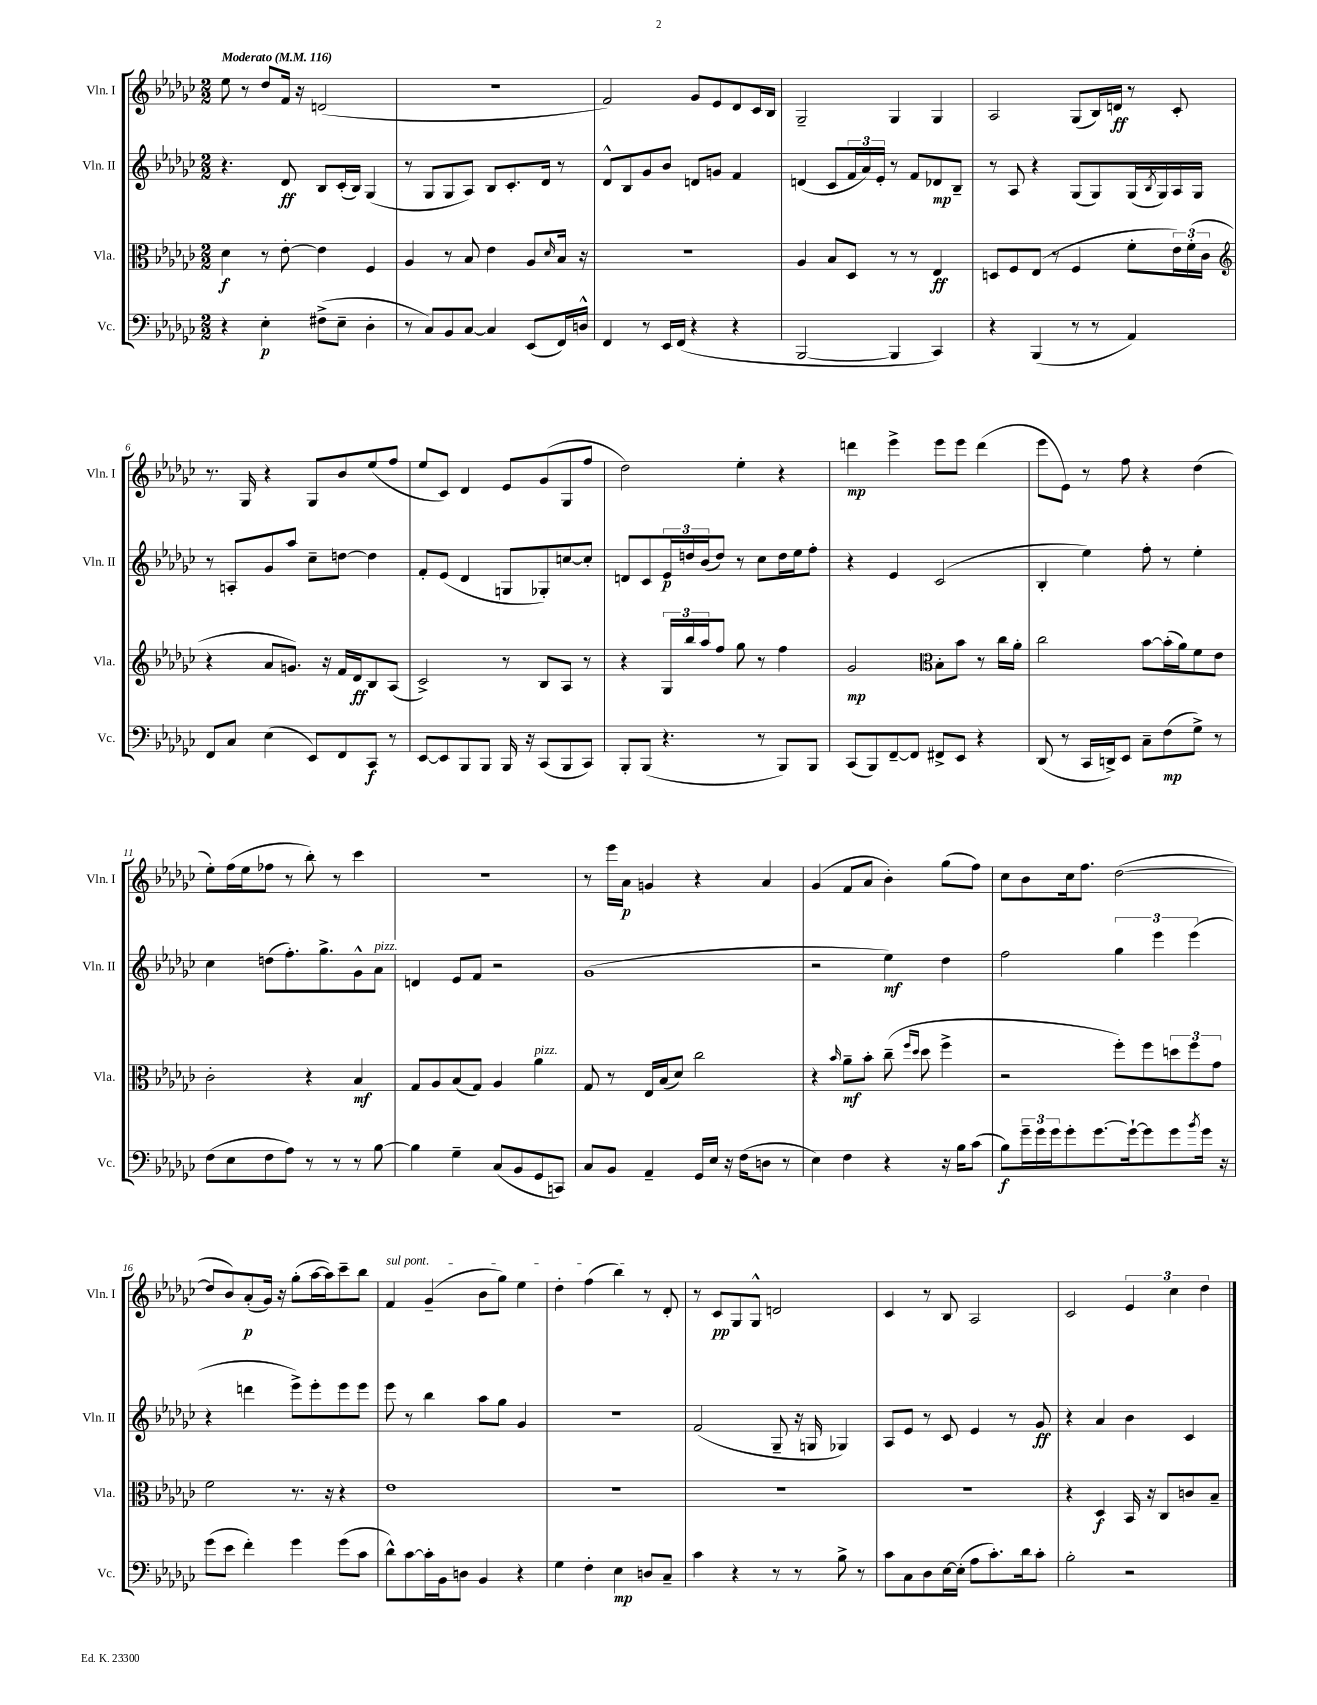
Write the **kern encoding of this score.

**kern	**dynam	**kern	**dynam	**kern	**dynam	**kern	**dynam
*part4	*part4	*part3	*part3	*part2	*part2	*part1	*part1
*staff4	*staff4	*staff3	*staff3	*staff2	*staff2	*staff1	*staff1
*I"Vc.	*	*I"Vla.	*	*I"Vln. II	*	*I"Vln. I	*
*I'Vc.	*	*I'Vla.	*	*I'Vln. II	*	*I'Vln. I	*
*clefF4	*	*clefC3	*	*clefG2	*	*clefG2	*
*k[b-e-a-d-g-c-]	*	*k[b-e-a-d-g-c-]	*	*k[b-e-a-d-g-c-]	*	*k[b-e-a-d-g-c-]	*
*M2/2	*	*M2/2	*	*M2/2	*	*M2/2	*
*MM116	*	*MM116	*	*MM116	*	*MM116	*
=1	=1	=1	=1	=1	=1	=1	=1
!	!	!	!	!	!	!LO:TX:a:B:t=Moderato	!
4r	.	4d-\	f	4.r	.	8ee-\	.
.	.	.	.	.	.	8r	.
4E-'\	p	8r	.	.	.	8dd-/L	.
.	.	[8e-'\	.	8d-/	ff	16f/Jk	.
.	.	.	.	.	.	16r	.
(8F#X^\L	.	4e-\]	.	8B-/L	.	(2dn/	.
8E-~\J	.	.	.	(16c-'/L	.	.	.
.	.	.	.	16B-/JJ)	.	.	.
4D-'\	.	4F/	.	(4G-/	.	.	.
=2	=2	=2	=2	=2	=2	=2	=2
8r	.	4A-/	.	8r	.	1r	.
8C-/L)	.	.	.	8G-/L	.	.	.
8BB-/	.	8r	.	8G-/	.	.	.
[8C-/J	.	8B-/	.	8A-/J)	.	.	.
4C-/]	.	4e-\	.	8B-/L	.	.	.
.	.	.	.	8.c-'/	.	.	.
(8EE-/L	.	8A-/L	.	.	.	.	.
.	.	.	.	16d-/Jk	.	.	.
.	.	16qqd-/	.	.	.	.	.
16FF/L)	.	16B-/Jk	.	8r	.	.	.
16Dn^^/JJ	.	16r	.	.	.	.	.
=3	=3	=3	=3	=3	=3	=3	=3
4FF/	.	1r	.	8d-^^/L	.	2f/)	.
.	.	.	.	8B-/	.	.	.
8r	.	.	.	8g-/	.	.	.
16EE-/LL	.	.	.	8b-/J	.	.	.
(16FF/JJ	.	.	.	.	.	.	.
4r	.	.	.	8dn/L	.	8g-/L	.
.	.	.	.	8gn/J	.	8e-/	.
4r	.	.	.	4f/	.	8d-/	.
.	.	.	.	.	.	16c-/L	.
.	.	.	.	.	.	16B-/JJ	.
=4	=4	=4	=4	=4	=4	=4	=4
[2BBB-/	.	4A-/	.	(4dn/	.	2G-~/	.
.	.	8B-/L	.	8c-/L	.	.	.
.	.	8D-/J	.	24f/L	.	.	.
.	.	.	.	24a-/)	.	.	.
.	.	.	.	24e-'/JJ	.	.	.
4BBB-/]	.	8r	.	8r	.	4G-/	.
.	.	8r	.	8f/L	.	.	.
4CC-/)	.	4E-/	ff	8d-X/	mp	4G-/	.
.	.	.	.	8B-~/J	.	.	.
=5	=5	=5	=5	=5	=5	=5	=5
4r	.	8Dn/L	.	8r	.	2A-/	.
.	.	8F/	.	8A-/	.	.	.
(4BBB-/	.	(8E-/J	.	4r	.	.	.
.	.	8r	.	.	.	.	.
8r	.	4F/	.	(8G-/L	.	(8G-/L	.
8r	.	.	.	8G-/)	.	16B-/L)	.
.	.	.	.	.	.	16dn/JJ	ff
4AA-/)	.	8f'\L	.	(16G-/L	.	8r	.
.	.	.	.	8qB-/	.	.	.
.	.	.	.	16G-/)	.	.	.
.	.	24e-\L)	.	16A-/	.	8c-'/	.
.	.	(24f'\	.	.	.	.	.
.	.	.	.	16G-/JJ	.	.	.
.	.	24c-\JJ	.	.	.	.	.
!!LO:LB:g=z
=6	=6	=6	=6	=6	=6	=6	=6
*	*	*clefG2	*	*	*	*	*
8FF/L	.	4r	.	8r	.	8.r	.
8C-/J	.	.	.	8An'/L	.	.	.
.	.	.	.	.	.	16G-/	.
(4E-\	.	8a-/L	.	8g-/	.	4r	.
.	.	8.gn/J)	.	8aa-/J	.	.	.
8EE-/L)	.	.	.	8cc-~\L	.	8G-/L	.
.	.	16r	.	.	.	.	.
8FF/	.	16f/LL	.	[8ddn\J	.	8b-/	.
.	.	16d-/J	ff	.	.	.	.
8CC-/J	f	8B-/	.	4dd\]	.	(8ee-/	.
8r	.	(8A-/J	.	.	.	8ff/J	.
=7	=7	=7	=7	=7	=7	=7	=7
[8EE-/L	.	2c-^/)	.	8f'/L	.	8ee-/L	.
8EE-/]	.	.	.	(8e-/J	.	8c-/J)	.
8BBB-/	.	.	.	4d-/	.	4d-/	.
8BBB-/J	.	.	.	.	.	.	.
16BBB-/	.	8r	.	8Gn/L	.	8e-/L	.
16r	.	.	.	.	.	.	.
(8CC-/L	.	8B-/L	.	8G-X'/)	.	(8g-/	.
8BBB-/	.	8A-/J	.	[8ccn/	.	8G-/	.
8CC-/J)	.	8r	.	8cc'/J]	.	8ff/J	.
=8	=8	=8	=8	=8	=8	=8	=8
8BBB-'/L	.	4r	.	8dn/L	.	2dd-\)	.
(8BBB-/J	.	.	.	8c-/	.	.	.
4.r	.	24G-/LL	.	24e-/L	p	.	.
.	.	24bb-/	.	24ddn/	.	.	.
.	.	24aa-/J	.	(24b-/J	.	.	.
.	.	8ff/J	.	8dd/J)	.	.	.
.	.	8gg-\	.	8r	.	4ee-'\	.
8r	.	8r	.	8cc-\L	.	.	.
8BBB-/L)	.	4ff\	.	16dd\L	.	4r	.
.	.	.	.	16ee-\J	.	.	.
8BBB-/J	.	.	.	8ff'\J	.	.	.
=9	=9	=9	=9	=9	=9	=9	=9
(8CC-/L	.	2g-/	mp	4r	.	4dddn\	mp
8BBB-/)	.	.	.	.	.	.	.
[8FF~/	.	.	.	4e-/	.	4eee-^\	.
8FF/J]	.	.	.	.	.	.	.
*	*	*clefC3	*	*	*	*	*
8FF#X^/L	.	8B-'\L	.	(2c-/	.	8eee-\L	.
8EE-/J	.	8b-\J	.	.	.	8eee-\J	.
4r	.	8r	.	.	.	(4ddd\	.
.	.	16cc-\LL	.	.	.	.	.
.	.	16a-'\JJ	.	.	.	.	.
=10	=10	=10	=10	=10	=10	=10	=10
(8DD-/	.	2cc-\	.	4B-'/	.	8eee-\L	.
8r	.	.	.	.	.	8e-\J)	.
16CC-/LL	.	.	.	4ee-\)	.	8r	.
16DDn^/J)	.	.	.	.	.	.	.
8EE-/J	.	.	.	.	.	8ff\	.
8C-~\L	.	[8b-\L	.	8ff'\	.	4r	.
(8F\	mp	(16b-'\L]	.	8r	.	.	.
.	.	16a-\J)	.	.	.	.	.
8G-^\J)	.	8f\	.	4ee-'\	.	(4dd-\	.
8r	.	8e-\J	.	.	.	.	.
!!LO:LB:g=z
=11	=11	=11	=11	=11	=11	=11	=11
(8F\L	.	2c-'\	.	4cc-\	.	8ee-'\L)	.
8E-\	.	.	.	.	.	(16ff\L	.
.	.	.	.	.	.	16ee-\J	.
8F\	.	.	.	(8ddn\L	.	8ff-X\J	.
8A-\J)	.	.	.	8.ff'\)	.	8r	.
8r	.	4r	.	.	.	8bb-'\)	.
.	.	.	.	8.gg-^\	.	.	.
8r	.	.	.	.	.	8r	.
8r	.	4B-/	mf	8g-^^\	.	4ccc-\	.
!	!	!	!	!LO:TX:a:i:t=pizz.	!	!	!
[8B-\	.	.	.	8a-\J	.	.	.
=12	=12	=12	=12	=12	=12	=12	=12
4B-\]	.	8G-/L	.	4dn/	.	1r	.
.	.	8A-/	.	.	.	.	.
4G-~\	.	(8B-/	.	8e-/L	.	.	.
.	.	8G-/J)	.	8f/J	.	.	.
(8C-/L	.	4A-/	.	2r	.	.	.
8BB-/	.	.	.	.	.	.	.
!	!	!LO:TX:a:i:t=pizz.	!	!	!	!	!
8GG-/	.	4a-\	.	.	.	.	.
8CCn/J)	.	.	.	.	.	.	.
=13	=13	=13	=13	=13	=13	=13	=13
8C-/L	.	8G-/	.	(1g-	.	8r	.
8BB-/J	.	8r	.	.	.	16eee-\LL	.
.	.	.	.	.	.	16a-\JJ	p
4AA-~/	.	16E-/LL	.	.	.	4gn/	.
.	.	(16B-/J	.	.	.	.	.
.	.	8d-/J)	.	.	.	.	.
16GG-/LL	.	2cc-\	.	.	.	4r	.
16E-/JJ	.	.	.	.	.	.	.
16r	.	.	.	.	.	.	.
(16F\KL	.	.	.	.	.	.	.
8Dn\J	.	.	.	.	.	4a-/	.
8r	.	.	.	.	.	.	.
=14	=14	=14	=14	=14	=14	=14	=14
4E-\)	.	4r	.	2r	.	(4g-/	.
.	.	16qqb-/	.	.	.	.	.
4F\	.	8a-~\L	mf	.	.	8f/L	.
.	.	8b-'\J	.	.	.	8a-/J	.
4r	.	(8cc-~\	.	4ee-\)	mf	4b-'\)	.
.	.	16qqff/LL	.	.	.	.	.
.	.	16qqdd-/JJ	.	.	.	.	.
.	.	8dd-\	.	.	.	.	.
16r	.	4ff^\	.	4dd-\	.	(8gg-\L	.
16B-\KL	.	.	.	.	.	.	.
(8c-\J	.	.	.	.	.	8ff\J)	.
=15	=15	=15	=15	=15	=15	=15	=15
8B-\L)	f	2r	.	2ff\	.	8cc-\L	.
24g-~\L	.	.	.	.	.	8b-\	.
24g-\	.	.	.	.	.	.	.
24g-\J	.	.	.	.	.	.	.
8g-'\	.	.	.	.	.	16cc-\k	.
.	.	.	.	.	.	8.ff\J	.
[8.g-\	.	.	.	.	.	.	.
.	.	8ff'\L)	.	6gg-\	.	([2dd-\	.
16g-`\k_	.	.	.	.	.	.	.
8g-\]	.	8ff\	.	.	.	.	.
.	.	.	.	6eee-\	.	.	.
8g-\	.	12ddn\	.	.	.	.	.
.	.	12ff\	.	(6eee-\	.	.	.
8qb-/	.	.	.	.	.	.	.
16g-\Jk	.	.	.	.	.	.	.
.	.	12g-\J	.	.	.	.	.
16r	.	.	.	.	.	.	.
!!LO:LB:g=z
=16	=16	=16	=16	=16	=16	=16	=16
(8g-\L	.	2f\	.	4r	.	8dd-/L]	.
8e-\J	.	.	.	.	.	8b-/)	.
4f'\)	.	.	.	4dddn\	.	(8a-'/	p
.	.	.	.	.	.	16g-/Jk)	.
.	.	.	.	.	.	16r	.
4g-\	.	8.r	.	8eee-^\L)	.	(8gg-'\L	.
.	.	.	.	8eee-'\	.	[16aa-\L	.
.	.	16r	.	.	.	16aa-\J])	.
(8g-\L	.	4r	.	8eee-\	.	8ccc-~\	.
8c-\J	.	.	.	8eee-\J	.	8bb-\J	.
=17	=17	=17	=17	=17	=17	=17	=17
!	!	!	!	!	!	!LO:TX:a:i:t=sul pont.	!
8d-^^\L)	.	1e-	.	8eee-\	.	4f/	.
[8c-\	.	.	.	8r	.	.	.
16c-'\L]	.	.	.	4bb-\	.	(4g-~/	.
16BB-\J	.	.	.	.	.	.	.
8Dn\J	.	.	.	.	.	.	.
4BB-/	.	.	.	8aa-\L	.	8b-\L	.
.	.	.	.	8gg-\J	.	8gg-\J)	.
4r	.	.	.	4g-/	.	4ee-\	.
=18	=18	=18	=18	=18	=18	=18	=18
4G-\	.	1r	.	1r	.	4dd-'\	.
4F'\	.	.	.	.	.	(4ff\	.
4E-\	mp	.	.	.	.	4bb-\)	.
8Dn/L	.	.	.	.	.	8r	.
8C-~/J	.	.	.	.	.	8d-'/	.
=19	=19	=19	=19	=19	=19	=19	=19
4c-\	.	1r	.	(2f/	.	8r	.
.	.	.	.	.	.	8c-/L	pp
4r	.	.	.	.	.	8G-/	.
.	.	.	.	.	.	8G-^^/J	.
8r	.	.	.	8G-~/	.	2dn/	.
8r	.	.	.	16r	.	.	.
.	.	.	.	16Gn/	.	.	.
8B-^\	.	.	.	4G-X/)	.	.	.
8r	.	.	.	.	.	.	.
=20	=20	=20	=20	=20	=20	=20	=20
8c-\L	.	1r	.	8A-/L	.	4c-/	.
8C-\	.	.	.	8e-/J	.	.	.
8D-\	.	.	.	8r	.	8r	.
[16E-\L	.	.	.	8c-/	.	8B-/	.
(16E-'\JJ]	.	.	.	.	.	.	.
8A-\L	.	.	.	4e-/	.	2A-/	.
8.c-'\)	.	.	.	.	.	.	.
.	.	.	.	8r	.	.	.
16d-\k	.	.	.	.	.	.	.
8c-'\J	.	.	.	8g-/	ff	.	.
=21	=21	=21	=21	=21	=21	=21	=21
2B-'\	.	4r	.	4r	.	2c-/	.
.	.	4D-/	f	4a-/	.	.	.
2r	.	16BB-/	.	4b-\	.	6e-/	.
.	.	16r	.	.	.	.	.
.	.	8C-/L	.	.	.	.	.
.	.	.	.	.	.	6cc-\	.
.	.	8cn/	.	4c-/	.	.	.
.	.	.	.	.	.	6dd-\	.
.	.	8B-~/J	.	.	.	.	.
==	==	==	==	==	==	==	==
*-	*-	*-	*-	*-	*-	*-	*-
